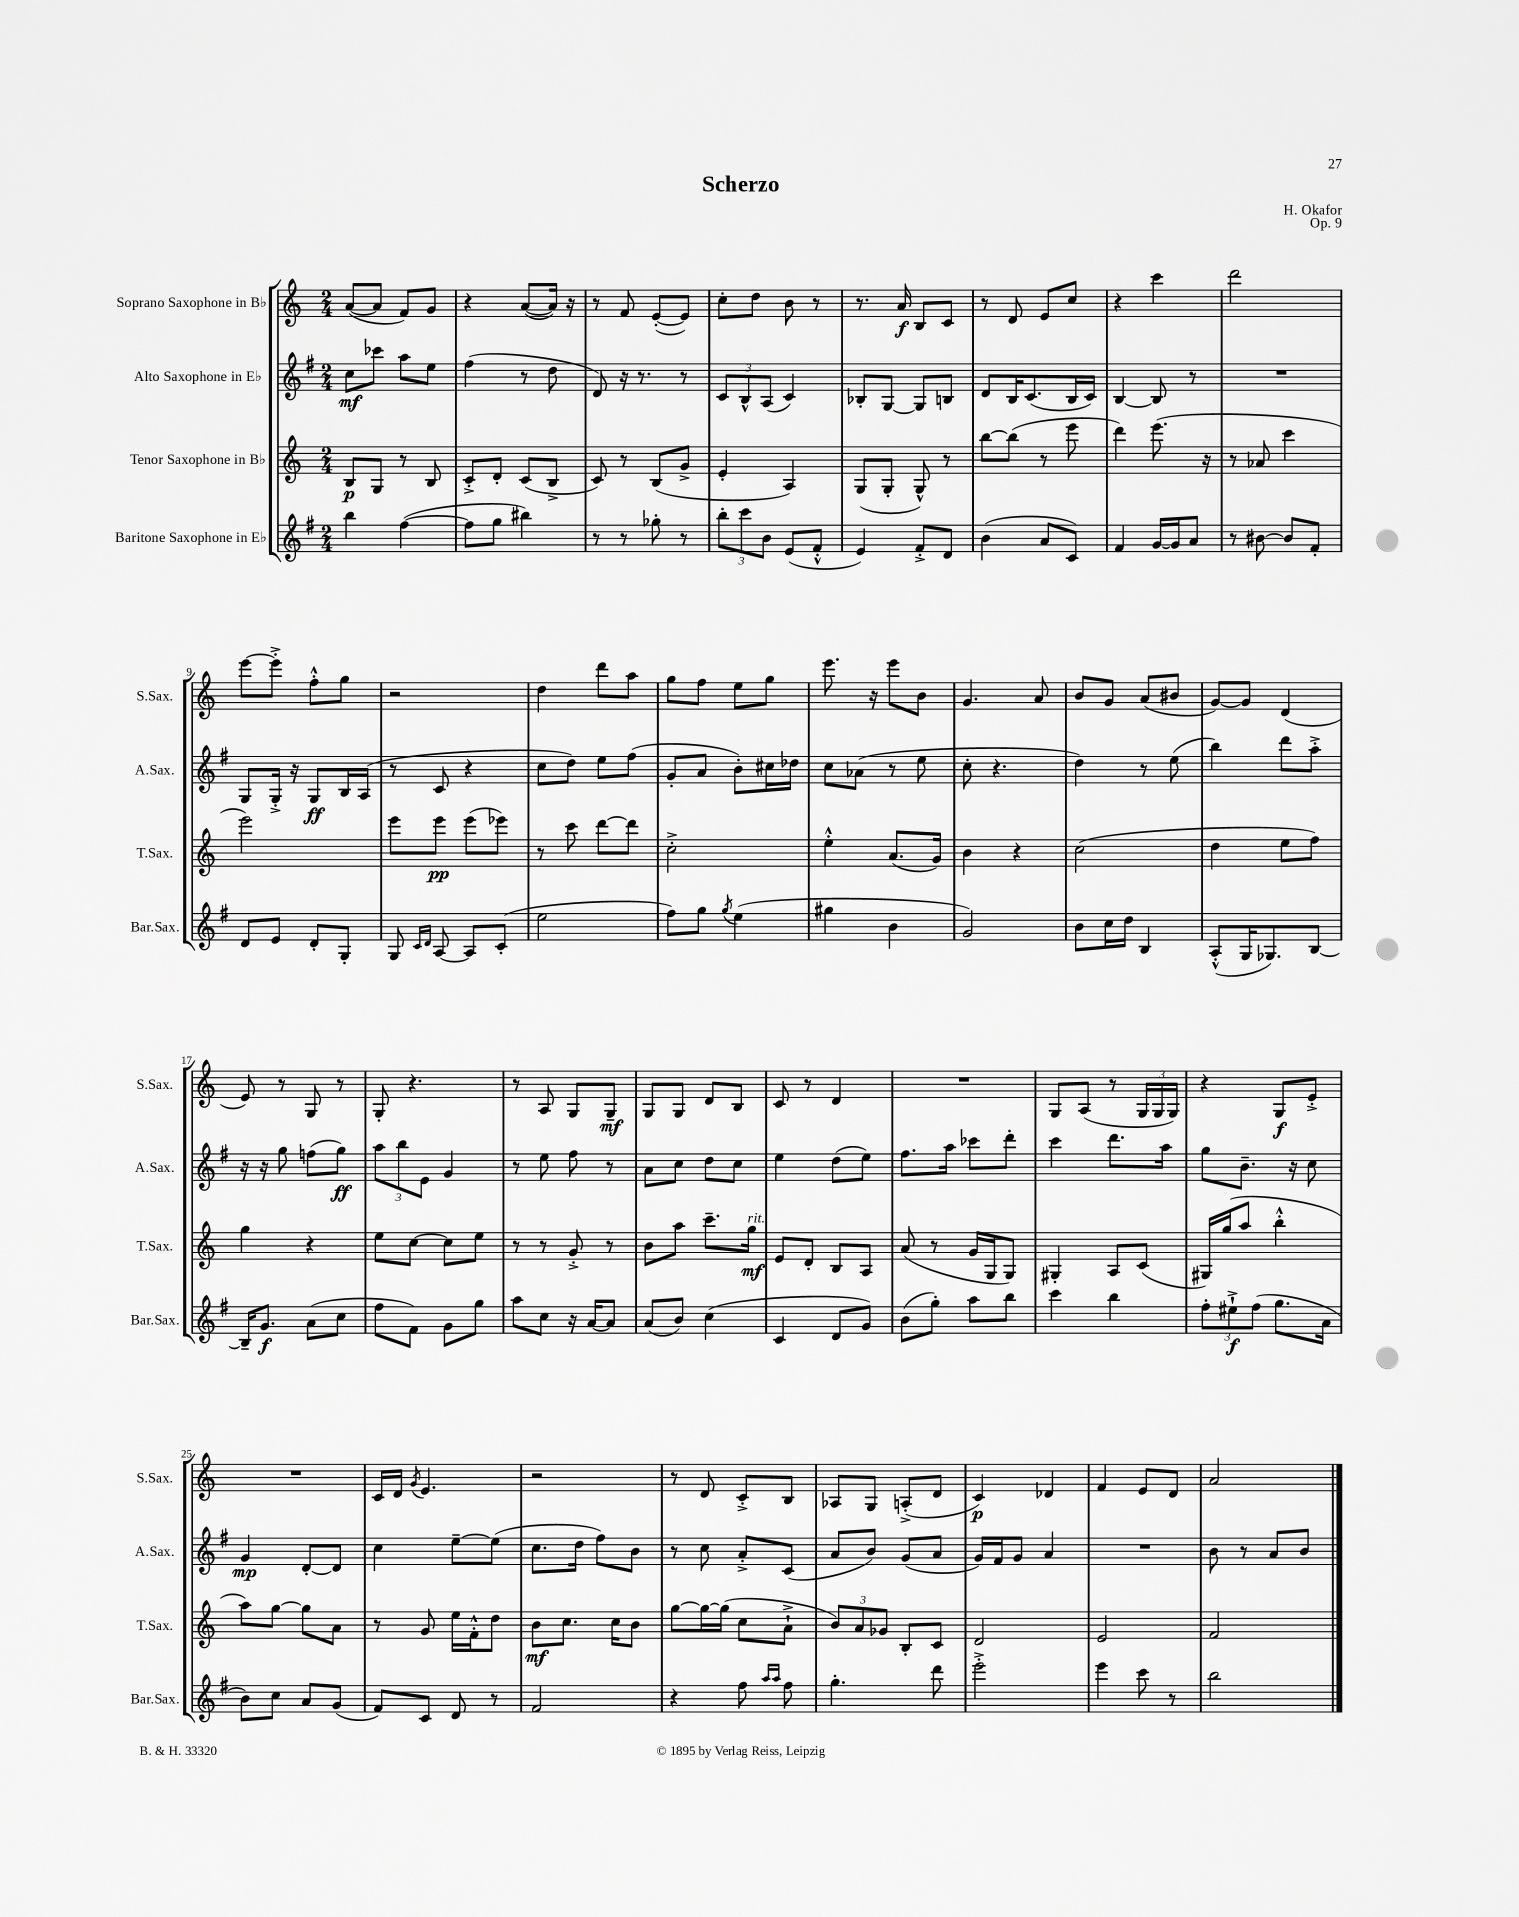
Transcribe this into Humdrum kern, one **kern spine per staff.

**kern	**kern	**kern	**kern
*staff4	*staff3	*staff2	*staff1
*clefG2	*clefG2	*clefG2	*clefG2
*k[f#]	*k[]	*k[f#]	*k[]
*M2/4	*M2/4	*M2/4	*M2/4
4bb\	8B/L	8cc\L	([8a/L
.	8G/J	8ccc-\J	8a/]J
([4ff#\	8r	8aa\L	8f/L)
.	8B/	8ee\J	8g/J
=	=	=	=
8ff#\]L	8c'^/L	(4ff#\	4r
8gg\J	8d'/J	.	.
4bb#\)	(8c/L	8r	([8a/L
.	8B^/J	8dd\	16a/]Jk)
.	.	.	16r
=	=	=	=
8r	8c/)	8d/)	8r
8r	8r	16r	8f/
.	.	8.r	.
8gg-'\	(8B/L	.	([8e'/L
8r	8g^/J	8r	8e/]J)
=	=	=	=
12bb'\L	4e'/	12c/L	8cc'\L
12ccc\	.	12B^^/	.
.	.	.	8dd\J
12b\J	.	(12A/J	.
(8e/L	4A/)	4c/)	8b\
8f#'^^/J	.	.	8r
=	=	=	=
4e/)	(8G/L	8B-'/L	8.r
.	8G'/J	[8G/J	.
.	.	.	16a/
8f#'^/L	8G^^/)	8G/]L	8B/L
8d/J	8r	8B/J	8c/J
=	=	=	=
(4b\	[8bb\L	8d/L	8r
.	(8bb\]J	16B/K	8d/
.	.	(8.c/	.
8a/L	8r	.	8e/L
8c/J)	8eee\	16B/L	8cc/J
.	.	16c/JJ)	.
=	=	=	=
4f#/	4ddd\)	[4B/	4r
[16g/LL	(8.eee\	8B/]	4ccc\
16g/]J	.	.	.
8a/J	.	8r	.
.	16r	.	.
=	=	=	=
8r	8r	2r	2ddd\
[8b#\	8a-/	.	.
8b#/]L	4ccc\	.	.
8f#'/J	.	.	.
=	=	=	=
8d/L	2eee\)	8G/L	[8eee\L
8e/J	.	16G'^/Jk	8eee'^\]J
.	.	16r	.
8d'/L	.	8G/L	8ff'^^\L
8G'/J	.	16B/L	8gg\J
.	.	(16A/JJ	.
=	=	=	=
8G/	8eee\L	8r	2r
16qqc/LL	.	.	.
16qqd/JJ	.	.	.
[8A/	8eee\J	8c/	.
8A/]L	(8eee\L	4r	.
(8c'/J	8eee-\J)	.	.
=	=	=	=
2ee\	8r	8cc\L	4dd\
.	8ccc\	8dd\J)	.
.	[8ddd\L	8ee\L	8ddd\L
.	8ddd\]J	(8ff#\J	8aa\J
=	=	=	=
8ff#\L)	2cc'^\	8g'/L	8gg\L
8gg\J	.	8a/J	8ff\J
8qgg/	.	.	.
(4ee\	.	8b'\L)	8ee\L
.	.	16cc#\L	8gg\J
.	.	16dd-\JJ	.
=	=	=	=
4gg#\	4ee'^^\	8cc\L	8.eee\
.	.	(8a-\J	.
.	.	.	16r
4b\	(8.a/L	8r	8eee\L
.	.	8ee\	8b\J
.	16g/Jk)	.	.
=	=	=	=
2g/)	4b\	8cc'\	4.g/
.	.	4.r	.
.	4r	.	.
.	.	.	8a/
=	=	=	=
8b\L	(2cc\	4dd\)	8b/L
16cc\L	.	.	8g/J
16dd\JJ	.	.	.
4B/	.	8r	(8a/L
.	.	(8ee\	8b#/J
=	=	=	=
(8A'^^/L	4dd\	4bb\)	[8g/L)
16G/K	.	.	8g/]J
8.G-/)	.	.	.
.	8ee\L	8ddd\L	(4d/
[8B/J	8ff\J)	8aa'^\J	.
=	=	=	=
16B~/]LK	4gg\	16r	8e/)
8.g/J	.	16r	.
.	.	8gg\	8r
(8a\L	4r	(8ff\L	8G/
8cc\J	.	8gg\J)	8r
=	=	=	=
8ff#\L	8ee\L	12aa\L	8G'/
.	.	12bb\	.
8f#\J)	[8cc\J	.	4.r
.	.	12e\J	.
8g\L	8cc\]L	4g/	.
8gg\J	8ee\J	.	.
=	=	=	=
8aa\L	8r	8r	8r
8cc\J	8r	8ee\	8A/
16r	8g'^/	8ff#\	8G/L
[16a/LK	.	.	.
8a/]J	8r	8r	8G~/J
=	=	=	=
(8a/L	8b\L	8a\L	8G/L
8b/J)	8aa\J	8cc\J	8G/J
(4cc\	8.ccc~\L	8dd\L	8d/L
.	.	8cc\J	8B/J
.	16gg\Jk	.	.
=	=	=	=
4c/	8e/L	4ee\	8c/
.	8d'/J	.	8r
8d/L	8B/L	(8dd\L	4d/
8g/J)	8A/J	8ee\J)	.
=	=	=	=
(8b\L	(8a/	8.ff#\L	2r
8gg'\J)	8r	.	.
.	.	16aa\Jk	.
8aa\L	16g/LL	8ccc-\L	.
.	16G/J	.	.
8bb\J	8G/J)	8ddd'\J	.
=	=	=	=
4ccc\	4G#'/	4ccc\	8G/L
.	.	.	(8A/J
4bb\	8A/L	8.ddd\L	8r
.	(8c/J	.	24G/LL
.	.	.	24G/
.	.	16aa\Jk	.
.	.	.	24G/JJ)
=	=	=	=
12ff#'\L	16G#/LL)	8gg\L	4r
.	(16gg/J	.	.
12ee#`^\	.	.	.
.	8aa/J	8.b~\J	.
(12ff#\J	.	.	.
8.gg\L	4bb'^^\	.	8G/L
.	.	16r	.
.	.	8cc\	8e'^/J
16a\Jk	.	.	.
=	=	=	=
8b\L)	8aa\L)	4g/	2r
8cc\J	[8gg\J	.	.
8a/L	8gg\]L	[8d'/L	.
(8g/J	8a\J	8d/]J	.
=	=	=	=
8f#/L)	8r	4cc\	16c/LL
.	.	.	16d/JJ
.	.	.	8qg/
8c/J	8g/	.	4.e/
8d/	16ee\LL	[8ee~\L	.
.	16f'^^\J	.	.
8r	8dd\J	(8ee\]J	.
=	=	=	=
2f#/	8b\L	8.cc\L	2r
.	8.cc\J	.	.
.	.	16dd\Jk	.
.	.	8ff#\L)	.
.	16cc\LK	.	.
.	8b\J	8b\J	.
=	=	=	=
4r	[8gg\L	8r	8r
.	16gg\_L	8cc\	8d/
.	(16gg\]JJ	.	.
8ff#\	8cc\L	8a'^/L	8c'^/L
16qqaa/LL	.	.	.
16qqaa/JJ	.	.	.
8ff#\	8a`^\J	(8c/J	8B/J
=	=	=	=
4.gg'\	12b/L)	8a/L	8A-/L
.	12a/	.	.
.	.	8b/J)	8G/J
.	12g-/J	.	.
.	8B'/L	(8g/L	(8A'^/L
8ddd\	8c/J	8a/J	8d/J
=	=	=	=
2eee'^\	2d/	16g/LL)	4c/)
.	.	16f#/J	.
.	.	8g/J	.
.	.	4a/	4d-/
=	=	=	=
4eee\	2e/	2r	4f/
8ccc\	.	.	8e/L
8r	.	.	8d/J
=	=	=	=
2bb\	2f/	8b\	2a/
.	.	8r	.
.	.	8a/L	.
.	.	8b/J	.
==	==	==	==
*-	*-	*-	*-
